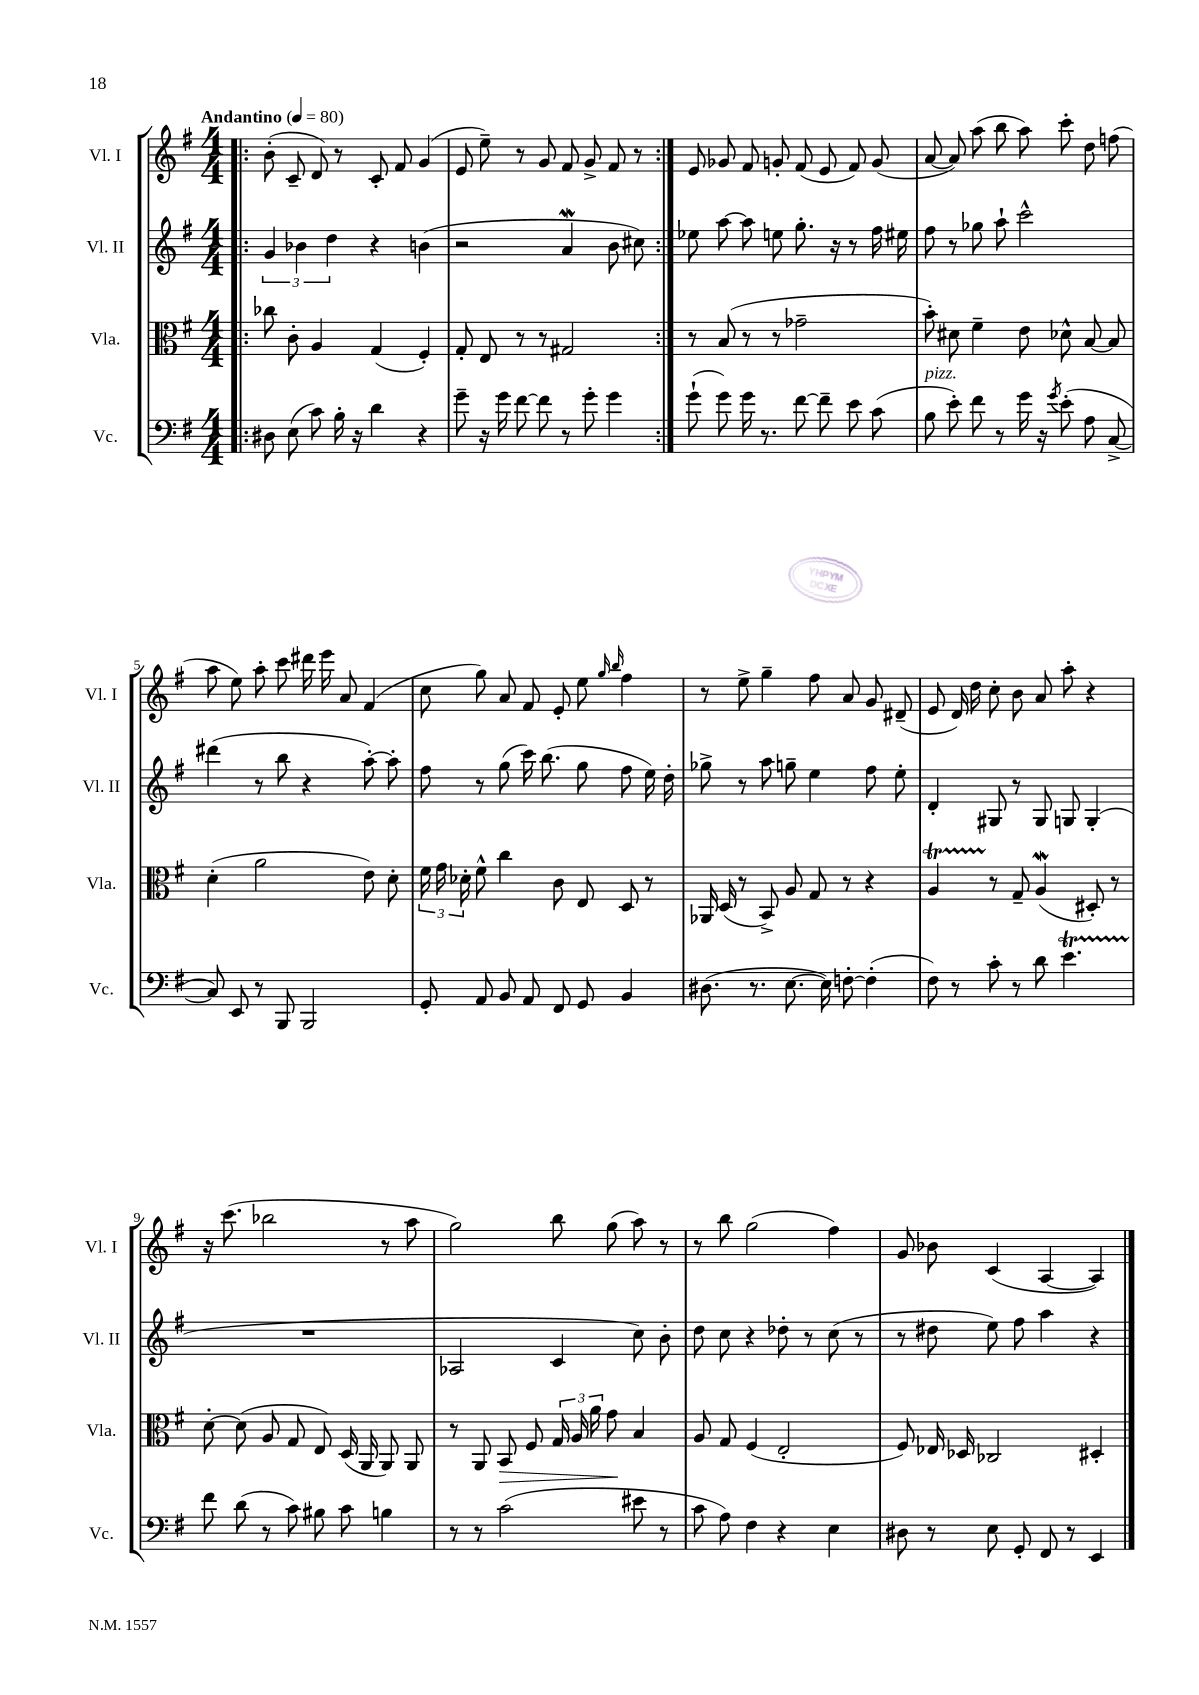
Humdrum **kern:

**kern	**kern	**dynam	**kern	**kern
*part4	*part3	*part3	*part2	*part1
*staff4	*staff3	*staff3	*staff2	*staff1
*I"Vc.	*I"Vla.	*	*I"Vl. II	*I"Vl. I
*I'Vc.	*I'Vla.	*	*I'Vl. II	*I'Vl. I
*clefF4	*clefC3	*	*clefG2	*clefG2
*k[f#]	*k[f#]	*	*k[f#]	*k[f#]
*M4/4	*M4/4	*	*M4/4	*M4/4
*MM80	*MM80	*	*MM80	*MM80
=1!|:	=1!|:	=1!|:	=1!|:	=1!|:
!	!	!	!	!LO:TX:a:B:t=Andantino
8D#X\	8cc-X\	.	6g/	(8b'\
(8E\	8c'\	.	.	8c~/
.	.	.	6b-X\	.
8c\)	4A/	.	.	8d/)
.	.	.	6dd\	.
16B'\	.	.	.	8r
16r	.	.	.	.
4d\	(4G/	.	4r	8c'/
.	.	.	.	8f#/
4r	4F#'/)	.	(4bn\	(4g/
=2	=2	=2	=2	=2
8g~\	8G'/	.	2r	8e/
16r	8E/	.	.	8ee~\)
16g\	.	.	.	.
[8f#\	8r	.	.	8r
8f#\]	8r	.	.	8g/
8r	2G#X/	.	4aW/	8f#/
8g'\	.	.	.	8g^/
4g\	.	.	8b\	8f#/
.	.	.	8cc#X\)	8r
=3:|!	=3:|!	=3:|!	=3:|!	=3:|!
(8g`\	8r	.	8ee-X\	8e/
8g\)	(8B/	.	[8aa\	8g-X/
16g\	8r	.	8aa\]	8f#/
8.r	.	.	.	.
.	8r	.	8een\	8gn'/
[8f#\	2g-X~\	.	8.gg'\	(8f#/
8f#~\]	.	.	.	8e/
.	.	.	16r	.
8e\	.	.	8r	8f#/)
(8c\	.	.	16ff#\	(8g/
.	.	.	16ee#X\	.
=4	=4	=4	=4	=4
!LO:TX:a:i:t=pizz.	!	!	!	!
8B\	8b'\)	.	8ff#\	[8a/
8e'\)	8d#X\	.	8r	8a/])
8f#\	4f#~\	.	8gg-X\	(8aa\
8r	.	.	8aa`\	8bb\
16g\	8e\	.	2ccc^^\	8aa\)
16r	.	.	.	.
8qg/	.	.	.	.
(8e'\	8d-X^^\	.	.	8ccc'\
8A\	[8B/	.	.	8dd\
[8C^/	8B/]	.	.	(8ffn\
!!LO:LB:g=z
=5	=5	=5	=5	=5
8C/])	(4d'\	.	(4ddd#X\	8aa\
8EE/	.	.	.	8ee\)
8r	2a\	.	8r	8aa'\
8BBB/	.	.	8bb\	8ccc\
2BBB/	.	.	4r	16ddd#X\
.	.	.	.	16eee\
.	.	.	.	8a/
.	8e\)	.	[8aa'\)	(4f#/
.	8d'\	.	8aa'\]	.
=6	=6	=6	=6	=6
8GG'/	24f#\	.	8ff#\	8cc\
.	24g\	.	.	.
.	24d-X'\	.	.	.
8AA/	8f#^^\	.	8r	8gg\)
8BB/	4cc\	.	(8gg\	8a/
8AA/	.	.	16ccc\)	8f#/
.	.	.	(8.bb\	.
8FF#/	8c\	.	.	8e'/
8GG/	8E/	.	8gg\	8ee\
.	.	.	.	16qqgg/
.	.	.	.	16qqbb/
4BB/	8D/	.	8ff#\	4ff#\
.	8r	.	16ee\)	.
.	.	.	16dd'\	.
=7	=7	=7	=7	=7
(8.D#X\	16AA-X/	.	8gg-X^\	8r
.	(16D/	.	.	.
.	8r	.	8r	8ee^\
8.r	.	.	.	.
.	8BB^/)	.	8aa\	4gg~\
[8.E\	8A/	.	8ggn~\	.
.	8G/	.	4ee\	8ff#\
16E\])	.	.	.	.
[8Fn'\	8r	.	.	8a/
(4F'\]	4r	.	8ff#\	8g/
.	.	.	8ee'\	(8d#X~/
=8	=8	=8	=8	=8
8F#\)	4AT/	.	4d'/	8e/
8r	.	.	.	16d/)
.	.	.	.	16dd\
8c'\	8r	.	8G#X/	8cc'\
8r	8G~/	.	8r	8b\
8d\	(4AW/	.	8G#/	8a/
4.eT\	.	.	8Gn/	8aa'\
.	8D#X'/)	.	(4G'/	4r
.	8r	.	.	.
!!LO:LB:g=z
=9	=9	=9	=9	=9
8f#\	[8d'\	.	1r	16r
.	.	.	.	(8.ccc\
(8d\	(8d\]	.	.	.
8r	8A/	.	.	2bb-X\
8c\)	8G/	.	.	.
8B#X\	8E/)	.	.	.
8c\	(16D/	.	.	.
.	16AA/	.	.	.
4Bn\	8AA/)	.	.	8r
.	8AA/	.	.	8aa\
=10	=10	=10	=10	=10
8r	8r	.	2A-X/	2gg\)
8r	8AA/	.	.	.
!	!	!LO:HP:b	!	!
(2c\	8BB/	>	.	.
.	8F#/	.	.	.
.	24G/	.	4c/	8bb\
.	24A/	.	.	.
.	24a\	.	.	.
.	8g\	.	.	(8gg\
8e#X\	4B/	]	8cc\)	8aa\)
8r	.	.	8b'\	8r
=11	=11	=11	=11	=11
8c\	8A/	.	8dd\	8r
8A\)	8G/	.	8cc\	8bb\
4F#\	(4F#/	.	4r	(2gg\
4r	2E'/	.	8dd-X'\	.
.	.	.	8r	.
4E\	.	.	(8cc\	4ff#\)
.	.	.	8r	.
=12	=12	=12	=12	=12
8D#X\	8F#/)	.	8r	8g/
8r	16E-X/	.	8dd#X\	8b-X\
.	16D-X/	.	.	.
8E\	2C-X/	.	8ee\)	(4c/
8GG'/	.	.	8ff#\	.
8FF#/	.	.	4aa\	[4A/
8r	.	.	.	.
4EE/	4D#X'/	.	4r	4A/])
==	==	==	==	==
*-	*-	*-	*-	*-
